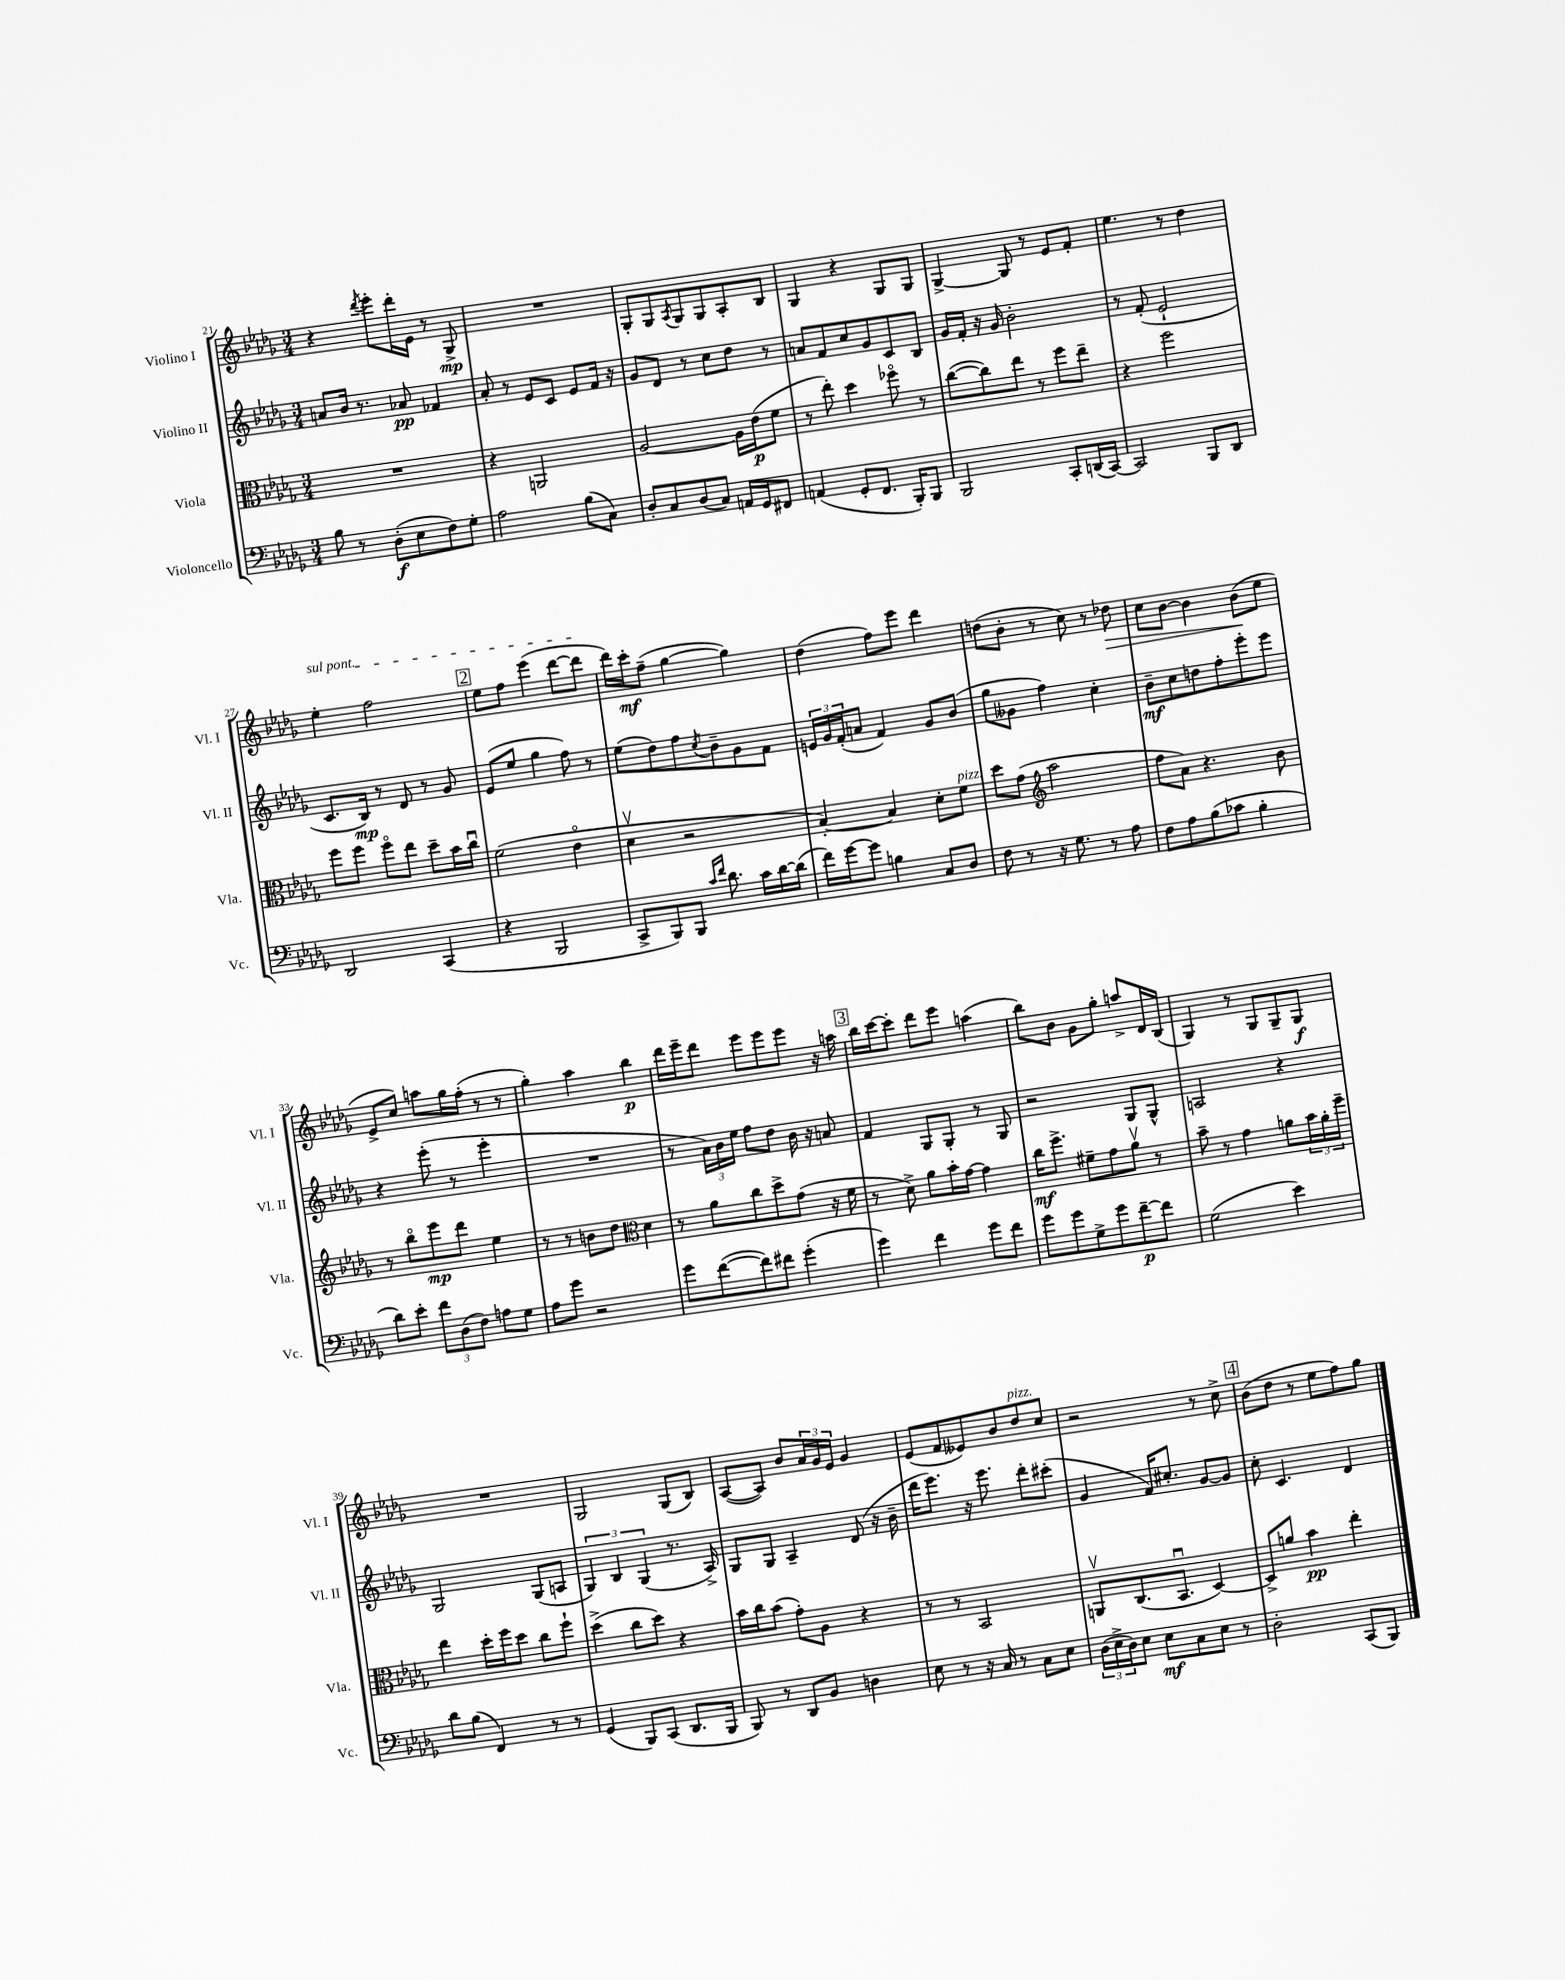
<<
\new StaffGroup <<
\new Staff = "s0" \with { instrumentName = "Violino I" shortInstrumentName = "Vl. I" } {
    \clef treble \key des \major \numericTimeSignature \time 3/4
    r4 \acciaccatura { des'''8 } ees'''8-. des'''16-. ees'16 r8 ges8->\mp |
    R2. |
    ges8-. ges8 \acciaccatura { aes8 } ges8 ges8 aes8-. bes8 |
    ges4 r4 ges8 ges8 |
    ges4~-> ges8 r8 ees'8 f'8-. |
    ees''4. r8 des''4 |
    \once \override TextSpanner.bound-details.left.text = \markup { \italic "sul pont." } ees''4-.\startTextSpan f''2 |
    \mark \markup { \box "2" } ees''8 f''8 ees'''4( des'''8~ des'''8\stopTextSpan |
    des'''16) c'''16-.\mf f''8--( ges''4~ ges''4) |
    des''4( f''8) ees'''8 des'''4 |
    d''8( bes'8-. r8 c''8) r8 des''8\> |
    c''8 bes'8~ bes'4 bes'8\!( ees''8 |
    ees'8-> c''8) a''8 ges''16 f''16-.( r8 r8 |
    ges''4-.) aes''4 bes''4\p |
    des'''16 ees'''16-- des'''8 ees'''8 ees'''8 ees'''8 r16 a''16 |
    \mark \markup { \box "3" } bes''16 c'''16~ c'''8-. des'''8 ees'''8 a''4( |
    bes''8) bes'8 ges'8 ges''8-. a''8-> des'16 bes16( |
    ges4) r8 ges8 ges8-- ges8\f |
    R2. |
    ges2 ges8( bes8) |
    aes8~( aes8) bes'8 \tuplet 3/2 { aes'16 ges'16 ees'16 } ges'4 |
    ees'8( f'8 eeses'8) bes'8 des''8^\markup { \italic "pizz." } c''8 |
    r2 r8 c''8-> |
    \mark \markup { \box "4" } bes'8( des''8 r8 ees''8 f''8) ges''8 \bar "|." |
}
\new Staff = "s1" \with { instrumentName = "Violino II" shortInstrumentName = "Vl. II" } {
    \clef treble \key des \major \numericTimeSignature \time 3/4
    a'8 bes'16 r8. aes'8\pp fes'4 |
    aes'8-. r8 ees'8 c'8 ees'8 f'16 r16 |
    ges'8 des'8 r8 c''8 des''8 r8 |
    a'8 f'8 c''8 ges'8 c'8 bes8 |
    ges'16 f'16-. r16 ges'16 bes'2-. |
    r8 f'8-.( ees'2-! |
    c'8. bes16\mp) r8 des'8 r8 ges'8 |
    \mark \markup { \box "2" } ees'8( ees''8 ges''4 f''8) r8 |
    ees''8( des''8) f''8 \acciaccatura { c''8 } bes'8-- ges'8 f'8 |
    \tuplet 3/2 { e'16 ges'16 f'16-.( } a'8 f'4) ges'8 bes'8( |
    ges''8 geses'8 f''4) c''4-. |
    bes'8--\mf c''8 d''8 f''8-. ees'''8-. ees'''8 |
    r4 ees'''8-.( r8 ees'''4-. |
    R2. |
    r8 \tuplet 3/2 { aes'16) bes'16 ees''16 } f''8 des''8 bes'16 r16 a'8 |
    \mark \markup { \box "3" } f'4 ges8 ges8-. r8 ges8 |
    r2 ges8 ges8-^ |
    a2 r4 |
    ges2 ges8( a8 |
    \tuplet 3/2 { ges4) bes4 ges4( } r8. aes16->) |
    ges8 ges8 aes4-- des'8( r16 bes'16-- |
    des'''16 ees'''8.) r16 ees'''8. des'''8-. cis'''8-.( |
    ges'4 f'16) cis''8.-. ges'8~ ges'8 |
    \mark \markup { \box "4" } c''8-. c'4. des'4 \bar "|." |
}
\new Staff = "s2" \with { instrumentName = "Viola" shortInstrumentName = "Vla." } {
    \clef alto \key des \major \numericTimeSignature \time 3/4
    R2. |
    r4 a,2 |
    aes2~ aes16 ees'16\p( f'8 |
    r8 ees''8-.) des''4 fes''8\flageolet r8 |
    c''8~( c''8) ees''8 r8 f''8 ees''8-- |
    r4 f''2 |
    f''8 f''8 f''8\flageolet ees''8 des''8-- bes'16 c''16\downbow |
    \mark \markup { \box "2" } f'2( ees'4\flageolet |
    des'4\upbow r2 |
    bes4~-.) bes4 des'8-. f'8^\markup { \italic "pizz." } |
    des''8 ges'8( \clef treble aes''2 |
    f''8 aes'8) r4. bes'8 |
    r8 bes''8\flageolet ees'''8\mp des'''8 ees''4 |
    r8 r8 b'8 des''8 \clef alto des'4 |
    r8 aes'8 c''8 des''8-> ges'8( r16 f'16 |
    \mark \markup { \box "3" } r8 des'8->) aes'8 bes'16-. ges'16~ ges'4 |
    c''16\mf f''8.-> fis'8-- ges'8 aes'8\upbow r8 |
    bes'8-- r8 ges'4 a'8 \tuplet 3/2 { bes'16 a'16-. f''16-- } |
    ees''4 des''16-. f''16 des''8 c''8 f''8-! |
    des''4->( c''8 des''8) r4 |
    bes'16 c''16 bes'8( ges'8-.) aes8 r4 |
    r8 r8 bes,2 |
    a,8\upbow c8.( bes,8.\downbow des4~) |
    \mark \markup { \box "4" } des8-> a'8 bes'4\pp ees''4-. \bar "|." |
}
\new Staff = "s3" \with { instrumentName = "Violoncello" shortInstrumentName = "Vc." } {
    \clef bass \key des \major \numericTimeSignature \time 3/4
    bes8 r8 des8-.\f( ees8 f8) ges8-. |
    aes2 bes8( c8) |
    des8-. c8 des8( c8) a,16 ges,16 fis,8 |
    a,4( ges,8-. f,8. bes,,16-.) bes,,8 |
    bes,,2 c,8-. d,16( c,16~) |
    c,2 bes,,8 des,8 |
    des,2 c,4( |
    \mark \markup { \box "2" } r4 bes,,2 |
    c,8-> bes,,8) bes,,8 \grace { c'16 f'16 } des'8. c'16 des'16~ des'16( |
    f'16) ges'16~ ges'8 b4 c8 des8 |
    f8 r8 r16 ges8. r8 aes8 |
    f8 aes8 bes8( ces'8 bes4-. |
    des'8) ees'8-. \tuplet 3/2 { f'8 des8( f8) } a8 ges8 |
    aes8 ges'8 r2 |
    ges'8 f'8~( f'8) fis'8 ges'4-.( |
    \mark \markup { \box "3" } ges'4) f'4 ges'8 f'8 |
    ges'8 ges'8 ges8-> ges'8 f'8~--\p f'8 |
    ges2( ees'4) |
    des'8 bes8( f,4) r8 r8 |
    ges,4( bes,,8) c,8( des,8. bes,,16 |
    bes,,8) r8 des,8 bes,8 d4 |
    ees8 r8 r16 c16 r8 c8 ees8 |
    \tuplet 3/2 { des16( ees16-> des16) } ees8 ees8\mf c8 ees8 r8 |
    \mark \markup { \box "4" } des2-. c,8( bes,,8) \bar "|." |
}
>>
>>
\layout { \context { \Score currentBarNumber = #21 } }
